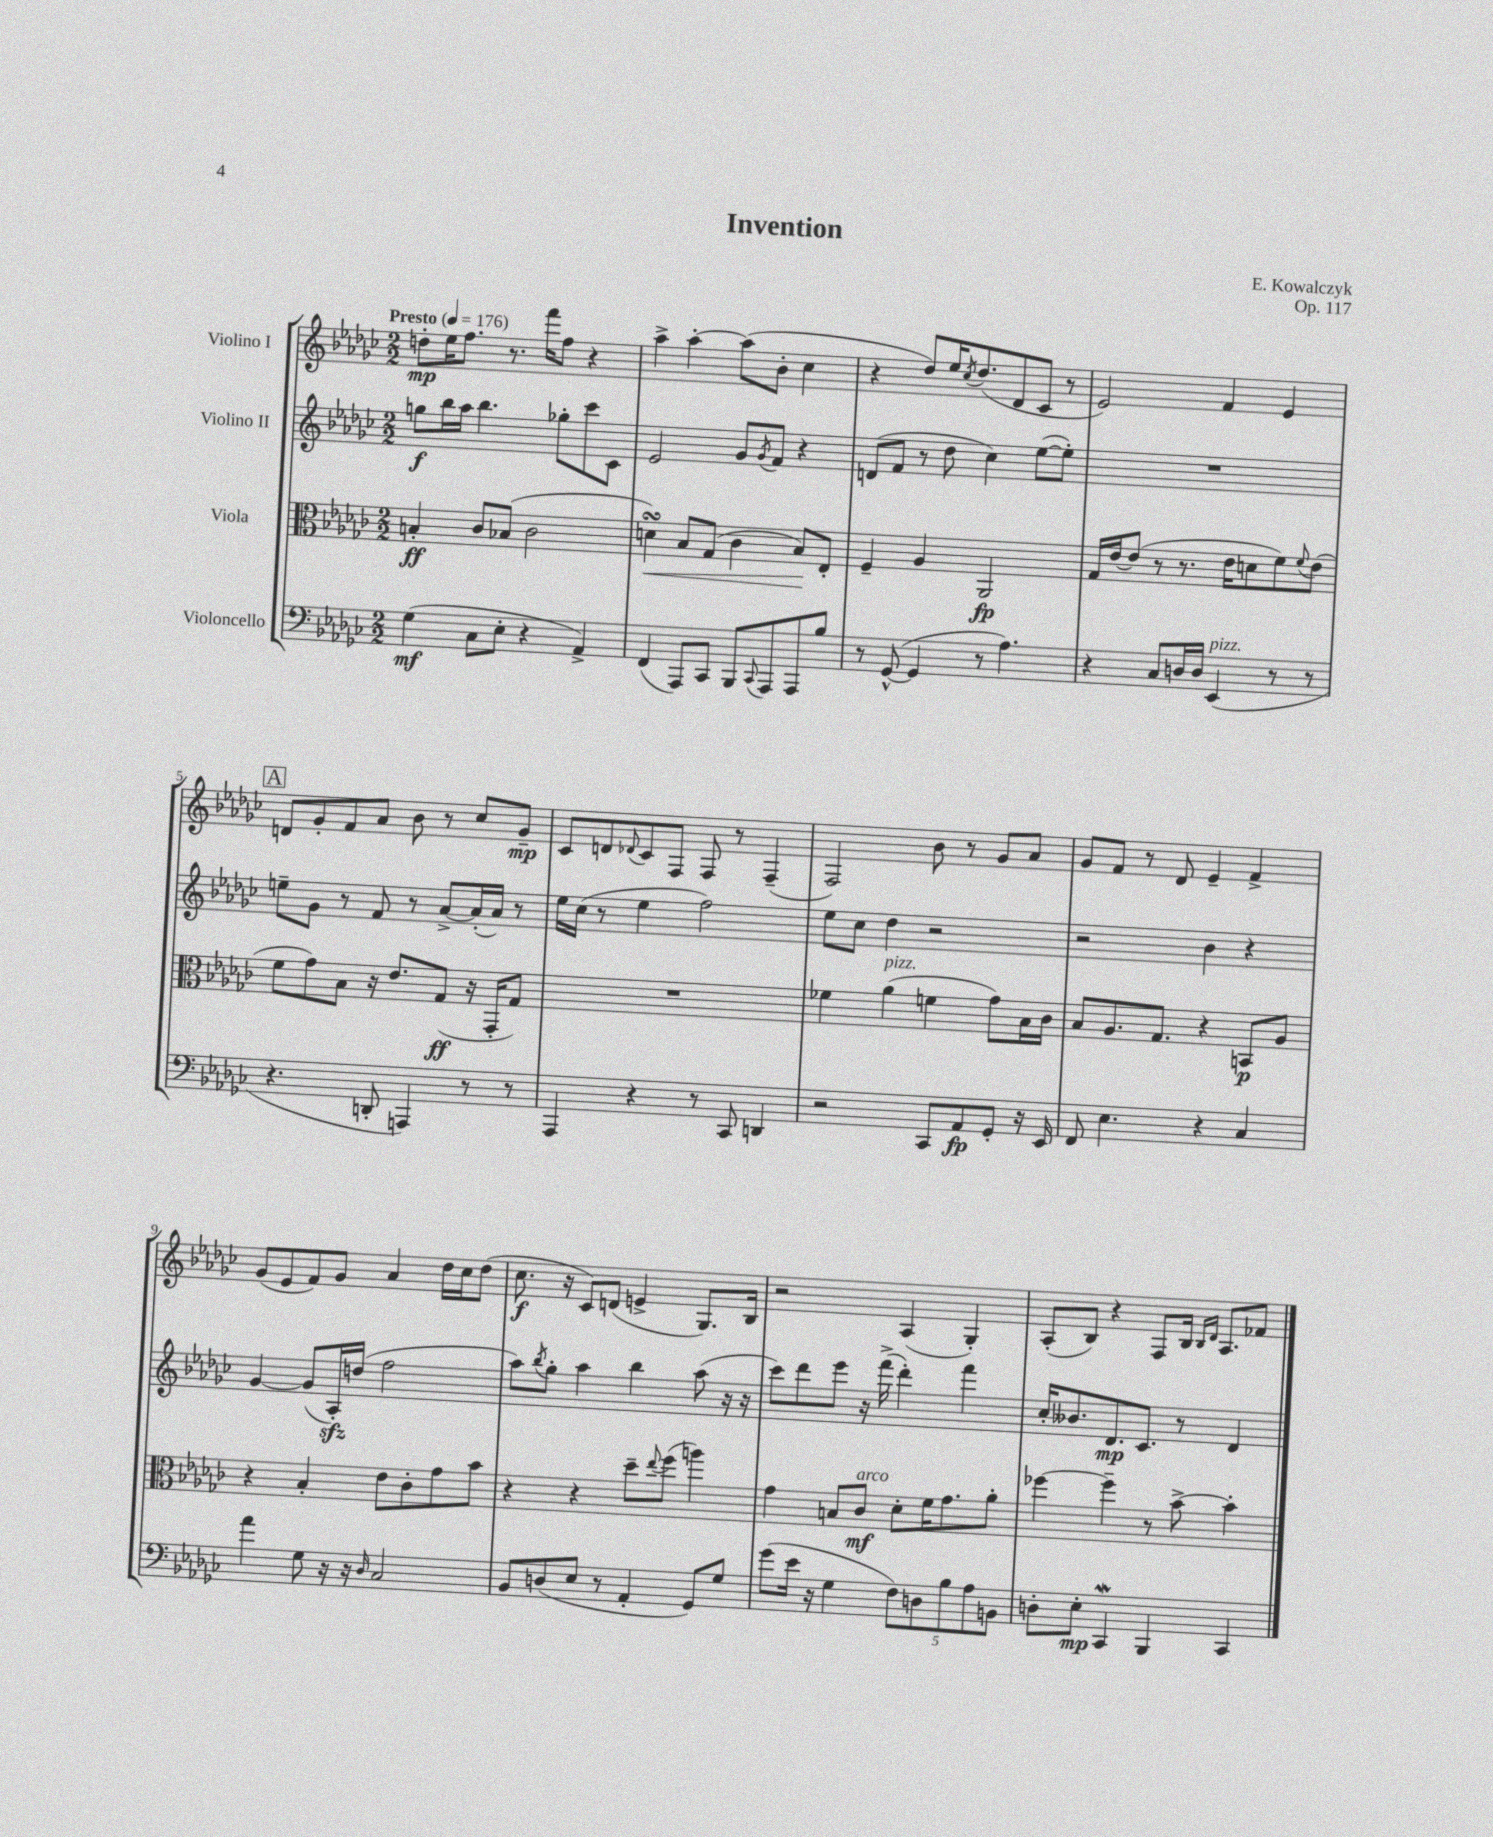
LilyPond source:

\header { title = "Invention" composer = "E. Kowalczyk" opus = "Op. 117" }
<<
\new StaffGroup <<
\new Staff = "s0" \with { instrumentName = "Violino I" } {
    \clef treble \key ges \major \numericTimeSignature \time 2/2 \tempo "Presto" 4 = 176
    d''8-.\mp ees''16 f''8. r8. f'''16 f''8 r4 |
    aes''4-> aes''4~-. aes''8( bes'8-. ces''4 |
    r4 des''8) ees''16 \acciaccatura { ces''8 } des''8.( des'8 ces'8 r8 |
    ees'2) f'4 ees'4 |
    \mark \markup { \box "A" } d'8 ges'8-. f'8 aes'8 bes'8 r8 ces''8 ges'8--\mp |
    ces'8 d'8 \appoggiatura { des'8 } ces'8 f8 f8 r8 f4--( |
    f2) bes'8 r8 ges'8 aes'8 |
    ges'8 f'8 r8 des'8 ees'4-- f'4-> |
    ges'8( ees'8 f'8) ges'8 aes'4 des''16 ces''16 des''8( |
    ces''8.\f r16 ces'8) d'8( e'4-> ges8.) bes16 |
    r2 aes4( ges4-.) |
    aes8-.( bes8) r4 f8 bes16 \grace { bes16 des'16 } aes8. fes'8 \bar "|." |
}
\new Staff = "s1" \with { instrumentName = "Violino II" } {
    \clef treble \key ges \major \numericTimeSignature \time 2/2
    g''8\f bes''16 aes''16 bes''4. ges''8-. ces'''8 ces'8 |
    ees'2 ges'8 \acciaccatura { ges'8 } f'8 r4 |
    d'8( f'8 r8 des''8 ces''4) ees''8~( ees''8-.) |
    R1 |
    \mark \markup { \box "A" } e''8-- ges'8 r8 f'8 r8 aes'8~-> aes'16-.( aes'16) r8 |
    ees''16 ces''16( r8 ees''4 f''2) |
    ees''8 ces''8 des''4 r2 |
    r2 bes'4 r4 |
    ges'4~ ges'8( aes16-.\sfz) d''16( f''2 |
    aes''8) \acciaccatura { bes''8 } ges''8-. aes''4 bes''4 aes''8( r16 r16 |
    ces'''8) des'''8 ees'''8 r16 f'''16->( des'''4-.) f'''4 |
    ces''16-. beses'8. des'8.\mp ces'8. r8 des'4 \bar "|." |
}
\new Staff = "s2" \with { instrumentName = "Viola" } {
    \clef alto \key ges \major \numericTimeSignature \time 2/2
    b4-.\ff ces'8 bes8( ces'2 |
    d'4\turn\<) bes8 ges8( ces'4 bes8\!) ees8-. |
    f4-- aes4 aes,2\fp |
    ges16 ees'16~ ees'8( r8 r8. ees'16 d'8 f'8) \appoggiatura { f'8 } ees'8( |
    \mark \markup { \box "A" } f'8 ges'8) bes8 r16 ees'8. ges8\ff( r16 ges,16-. ges8) |
    R1 |
    fes'4 aes'4^\markup { \italic "pizz." }( f'4 ges'8) bes16 ces'16 |
    bes8 aes8. ges8. r4 b,8\p aes8 |
    r4 bes4-. ees'8 ces'8-. ges'8 bes'8 |
    r4 r4 des''8-- \appoggiatura { ees''8 } f''8( a''4) |
    ges'4 b8 ces'8\mf^\markup { \italic "arco" } des'8-. f'16 ges'8. aes'8-. |
    fes''4~ fes''4-- r8 bes'8~-> bes'4-. \bar "|." |
}
\new Staff = "s3" \with { instrumentName = "Violoncello" } {
    \clef bass \key ges \major \numericTimeSignature \time 2/2
    ges4\mf( ces8 ees8-. r4 aes,4->) |
    f,4( aes,,8) ces,8 bes,,8 \appoggiatura { ces,8 } aes,,8 aes,,8 bes8 |
    r8 ges,8~-^( ges,4 r8 aes4.) |
    r4 ces8 d16 d16 ees,4^\markup { \italic "pizz." }( r8 r8 |
    \mark \markup { \box "A" } r4. d,8-. a,,4) r8 r8 |
    aes,,4 r4 r8 ces,8 d,4 |
    r2 ces,8 aes,8\fp ges,8-. r16 ees,16 |
    f,8 ees4. r4 ces4 |
    aes'4 ges8 r16 r16 \grace { des16 } ces2 |
    bes,8 d8( ees8 r8 aes,4-. ges,8) ges8 |
    ges'8( ees'16 r16 ges4 \tuplet 5/4 { f8) d8 bes8 aes8 b,8 } |
    d8-. ees8-.\mp ces,4\mordent bes,,4 ces,4 \bar "|." |
}
>>
>>
